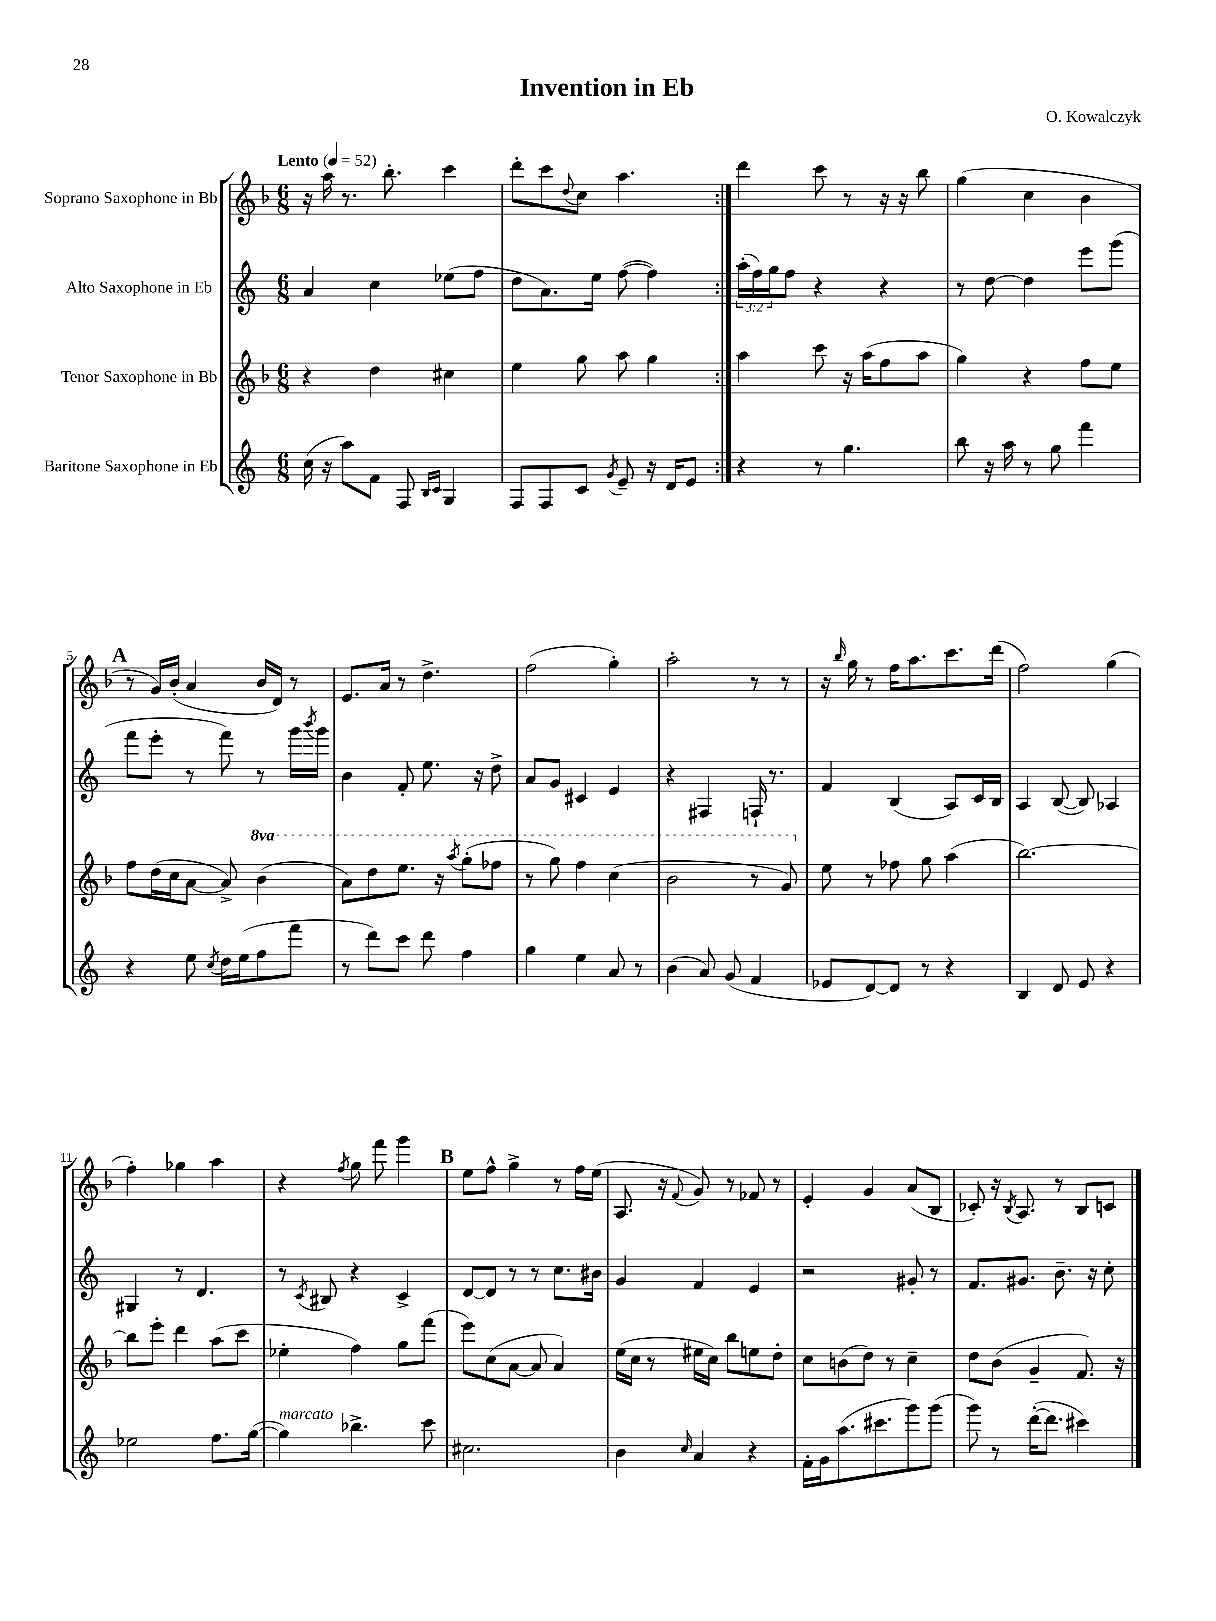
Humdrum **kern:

**kern	**kern	**kern	**kern
*staff4	*staff3	*staff2	*staff1
*clefG2	*clefG2	*clefG2	*clefG2
*k[]	*k[b-]	*k[]	*k[b-]
*M6/8	*M6/8	*M6/8	*M6/8
*MM52	*MM52	*MM52	*MM52
(16cc\	4r	4a/	16r
16r	.	.	16aa\
8aa\L)	.	.	8.r
8f\J	4dd\	4cc\	.
.	.	.	8.bb-'\
8F/	.	.	.
16qqB/LL	.	.	.
16qqc/JJ	.	.	.
4G/	4cc#\	(8ee-\L	4ccc\
.	.	8ff\J	.
=	=	=	=
8F/L	4ee\	8dd\L	8ddd'\L
8F/	.	8.a\)	8ccc\
.	.	.	8qqdd/
8c/J	8gg\	.	8cc\J
.	.	16ee\Jk	.
8qg/	.	.	.
8e~/	8aa\	([8ff\	4.aa\
16r	4gg\	4ff\])	.
16d/LK	.	.	.
8e/J	.	.	.
=:|!	=:|!	=:|!	=:|!
4r	4aa\	(24aa'\LL	4ddd\
.	.	24ff\)	.
.	.	24gg\J	.
.	.	8ff\J	.
8r	8ccc\	4r	8ccc\
4.gg\	16r	.	8r
.	(16aa\LK	.	.
.	8ff\	4r	16r
.	.	.	16r
.	8aa\J	.	8bb-\
=	=	=	=
8bb\	4gg\)	8r	(4gg\
16r	.	[8dd\	.
16aa\	.	.	.
8r	4r	4dd\]	4cc\
8gg\	.	.	.
4fff\	8ff\L	8eee\L	4b-\
.	8ee\J	(8ggg\J	.
=	=	=	=
4r	8ff\L	8fff\L	8r
.	(16dd\L	8eee'\J	16g/LL)
.	16cc\J	.	(16b-'/JJ
8ee\	[8a\J	8r	4a/
8qcc/	.	.	.
16dd\LL	8a^/])	8fff\)	.
(16ee\J	.	.	.
8ff\	(4bb-\	8r	16b-/LL
.	.	.	16d/JJ)
8fff\J	.	16ggg\LL	8r
.	.	8qbbb/	.
.	.	16ggg\JJ	.
=	=	=	=
8r	8aa\L)	4b\	8.e/L
8ddd\L)	8ddd\	.	.
.	.	.	16a/Jk
8ccc\J	8.eee\J	8f'/	8r
8ddd\	.	8.ee\	4.dd^\
.	16r	.	.
.	8qaaa/	.	.
4ff\	(8ggg'\L	.	.
.	.	16r	.
.	8fff-\J	8dd^\	.
=	=	=	=
4gg\	8r	8a/L	(2ff\
.	8ggg\)	8g/J	.
4ee\	4fff\	4c#/	.
8a/	(4ccc\	4e/	4gg'\)
8r	.	.	.
=	=	=	=
(4b\	2bb-\	4r	2aa'\
8a/)	.	4F#/	.
(8g/	.	.	.
4f/	8r	16F`/	8r
.	.	8.r	.
.	8gg/)	.	8r
=	=	=	=
8e-/L	8ee\	4f/	16r
.	.	.	16qqbb-/
.	.	.	16gg\
[8d/)	8r	.	8r
8d/]J	8ff-\	(4B/	16ff\LK
.	.	.	8.aa\
8r	8gg\	.	.
4r	(4aa\	8A/L)	8.ccc\
.	.	16c/L	.
.	.	16B/JJ	(16ddd\Jk
=	=	=	=
4B/	[2.bb-\)	4A/	2ff\)
8d/	.	([8B/	.
8e/	.	8B/])	.
4r	.	4A-/	(4gg\
=	=	=	=
2ee-\	8bb-\]L	4G#/	4ff'\)
.	8eee'\J	.	.
.	4ddd\	8r	4gg-\
.	.	4.d/	.
8.ff\L	(8aa\L	.	4aa\
.	8ccc\J	.	.
([16gg\Jk	.	.	.
=	=	=	=
4gg\])	4ee-'\	8r	4r
.	.	8qc/	.
.	.	8B#/	.
.	.	.	8qff/
4.bb-^\	4ff\)	4r	8gg\
.	.	.	8fff\
.	8gg\L	4c^/	4ggg\
8ccc\	(8fff\J	.	.
=	=	=	=
2.cc#\	8eee\L)	[8d/L	8ee\L
.	(8cc\	8d/]J	8ff^^\J
.	[8a\J	8r	4gg^\
.	8a/]	8r	.
.	4a/)	8.cc\L	8r
.	.	.	16ff\LL
.	.	16b#\Jk	(16ee\JJ
=	=	=	=
4b\	(16ee\LL	4g/	8.A/
.	16cc\JJ	.	.
.	8r	.	.
.	.	.	16r
16qqcc/	.	.	8qqf/
4a/	16ee#\LL	4f/	8g/)
.	16cc\JJ)	.	.
.	8bb-\L	.	8r
4r	8ee\	4e/	8f-/
.	8dd'\J	.	8r
=	=	=	=
16f'\LL	8cc\L	2r	4e'/
16g\J	.	.	.
(8.aa\	(8b\	.	.
.	8dd\J)	.	4g/
8.ccc#\	.	.	.
.	8r	.	.
8ggg\)	4cc~\	8g#'/	(8a/L
(8ggg\J	.	8r	8B-/J
=	=	=	=
8ggg\)	8dd\L	8.f/L	8c-'/)
8r	(8b-\J	.	16r
.	.	.	8qB-/
.	.	8.g#/J	8.A/
([16ddd'\LK	4g~/	.	.
8.ddd\]J	.	.	.
.	.	8.b~\	8r
4ccc#\)	8.f/)	.	8B-/L
.	.	16r	.
.	.	8cc'\	8c/J
.	16r	.	.
==	==	==	==
*-	*-	*-	*-
